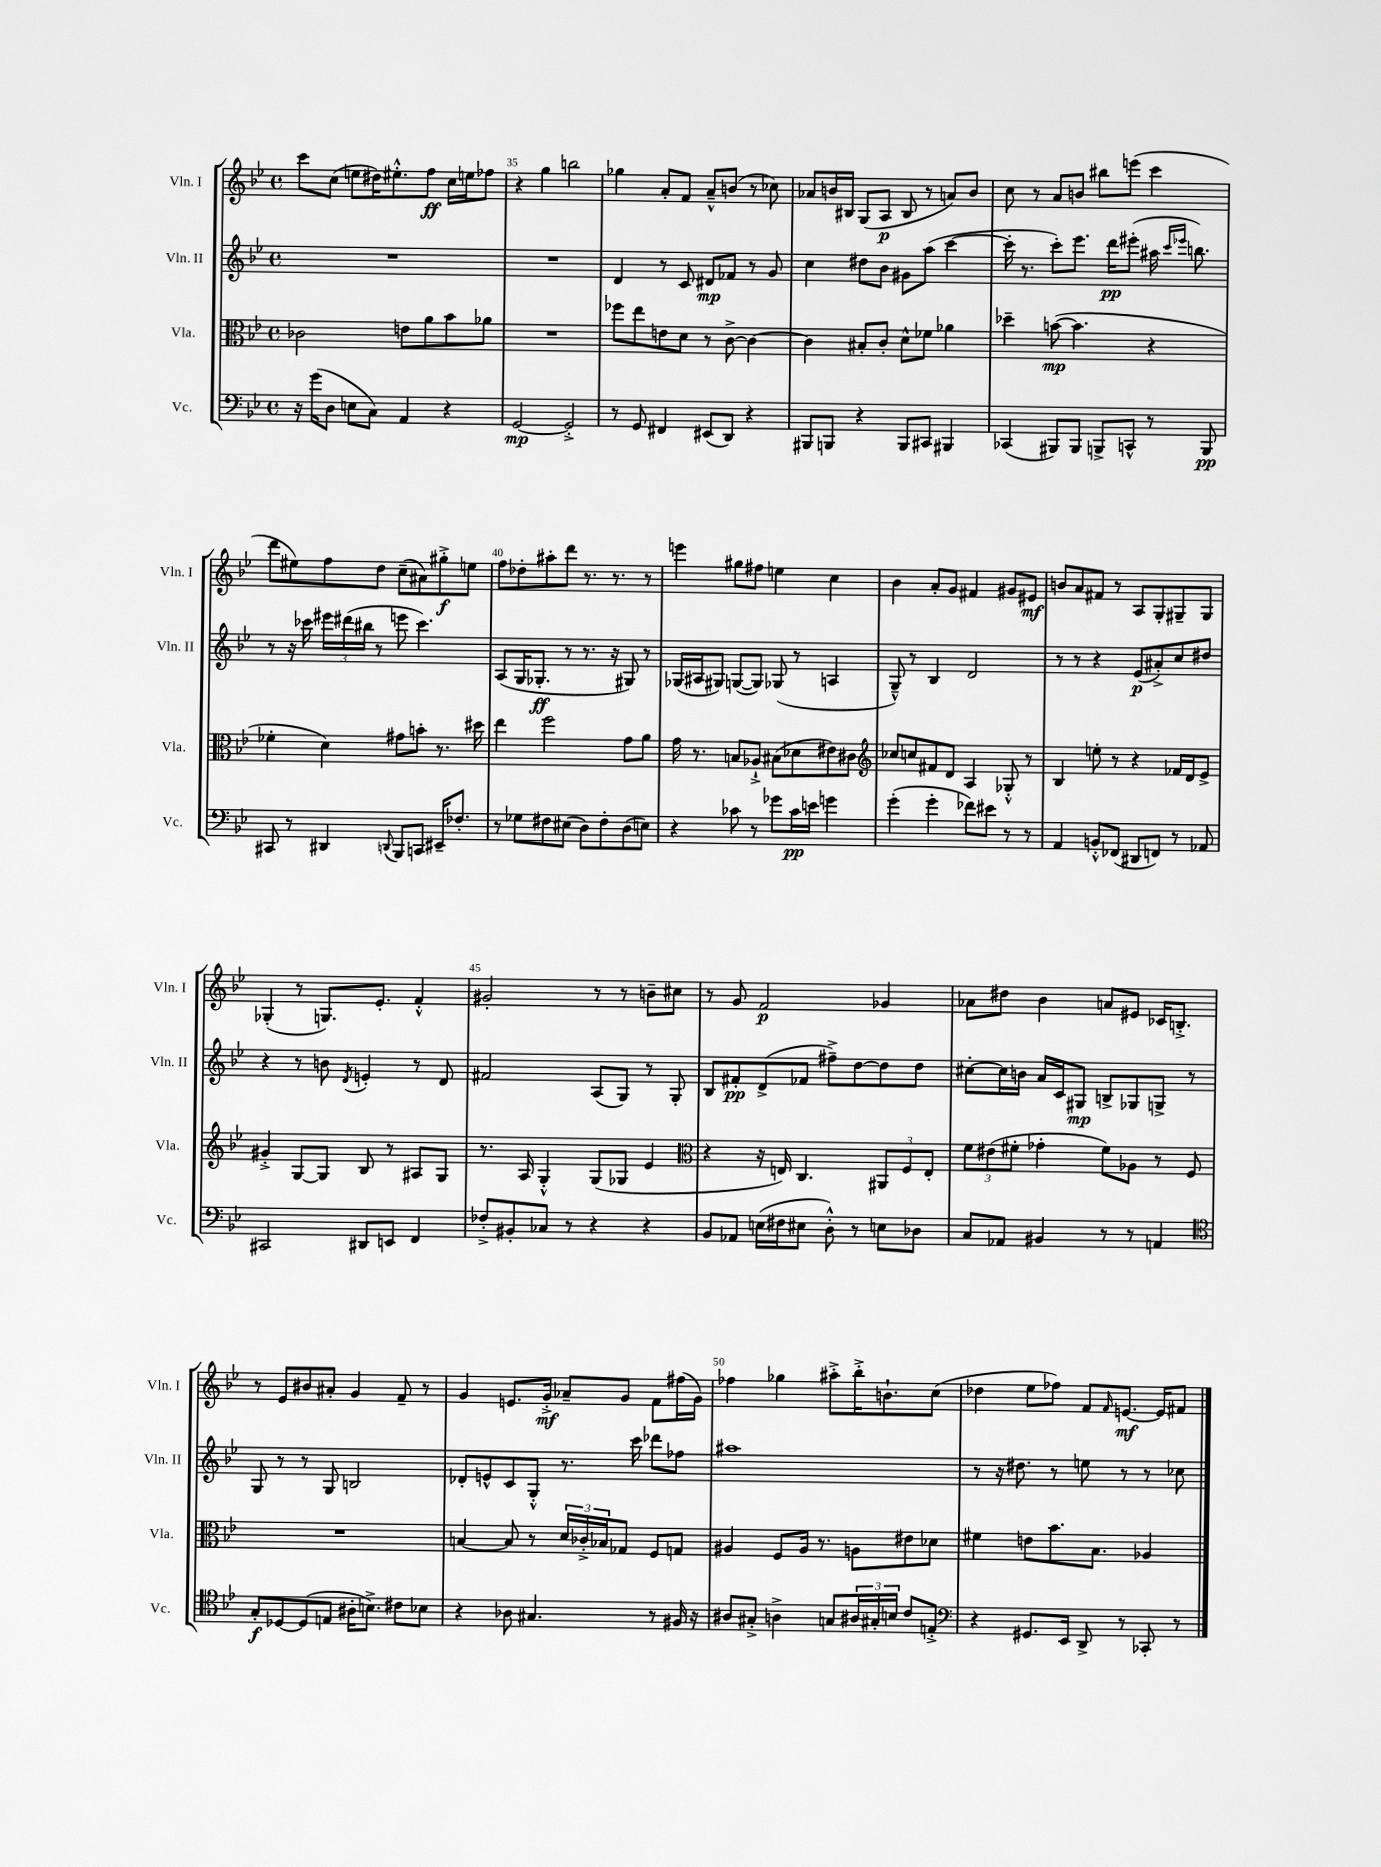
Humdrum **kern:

**kern	**kern	**kern	**kern
*staff4	*staff3	*staff2	*staff1
*clefF4	*clefC3	*clefG2	*clefG2
*k[b-e-]	*k[b-e-]	*k[b-e-]	*k[b-e-]
*M4/4	*M4/4	*M4/4	*M4/4
*met(c)	*met(c)	*met(c)	*met(c)
16r	2c-\	1r	8ccc\L
(16g\LK	.	.	.
8D\J	.	.	(8cc\J
8E\L	.	.	8ee\L
8C\J)	.	.	16dd#\K)
.	.	.	8.ee#'^^\
4AA/	8e\L	.	.
.	8a\	.	8ff\J
4r	8b-\	.	16cc\LL
.	.	.	16ee\J
.	8a-\J	.	8ff-\J
=	=	=	=
[2GG/	1r	1r	4r
.	.	.	4gg\
2GG'^/]	.	.	2bb\
=	=	=	=
8r	8ff-\L	4d/	4gg-\
8GG/	8ee-\	.	.
4FF#/	8e\	8r	8a'/L
.	8d\J	8c/	8f/J
(8EE#/L	8r	8d#/L	8a~^^/L
8DD/J)	[8c^\	8f-/J	(8b/J
4r	4c\_	8r	8r
.	.	8g/	8cc-\)
=	=	=	=
8BBB#/L	4c\]	4cc\	8a-/L
8BBB/J	.	.	16b/L
.	.	.	16B#/JJ
4r	8B#'/L	8dd#\L	(8G/L
.	8c'/J	8b-\J	8A/J
8BBB/L	8d^^\L	8g#\L	8B#/
8CC#/J	8f-\J	(8aa\J	8r
4BBB#/	4a-\	[4ccc\	8a/L)
.	.	.	8b/J
=	=	=	=
(4CC-/	4dd-~\	16ccc'\]	8cc\
.	.	8.r	.
.	.	.	8r
8BBB#/L)	([8b\	8ccc'\L)	8a/L
8BBB#/J	4.b\]	8.eee-\J	8b/J
8BBB^/L	.	.	8bb#\L
.	.	16ddd\LK	.
8CC^^/J	.	(8eee#'\J	(8eee\J
8r	4r	16aa#\	4ccc\
.	.	16qqccc/LL	.
.	.	16qqeee-/JJ	.
.	.	8.bb\)	.
8BBB/	.	.	.
=	=	=	=
8CC#/	4f-'\	8r	8ddd\L
8r	.	16r	8ee#\)
.	.	16ccc-\	.
4DD#/	4d\)	24eee#\LL	8ff\
.	.	(24ddd#\	.
.	.	24bb#\JJ	.
.	.	8r	8dd\J
8qqDD/	.	.	.
8BBB-/L	8g#\L	8eee\	(8cc~\L
8CC/J	8b'\J	4.ccc-\)	8a#\)
16EE#~/LK	8.r	.	8gg#'^\
8.F-'/J	.	.	.
.	.	.	8ee\J
.	16dd#\	.	.
=	=	=	=
8r	4ee-\	(8A/L	8ff\L
8G-\L	.	16G/K	8dd-'\
.	.	8.G-'/J	.
8F#\	2ff\	.	8aa#'\
(8E#\J	.	8r	8ddd\J
8D\L)	.	8.r	8.r
8F#'\	.	.	.
.	.	16r	8.r
(8D\	8g\L	8G#/)	.
8E\J)	8a\J	8r	8r
=	=	=	=
4r	16g\	(16G-/LL	4eee\
.	8.r	16A#/J	.
.	.	8G#/J)	.
8c-\	8B/L	([8G/L	8gg#\L
8r	8A-`^/J	8G/]J)	8ff#\J
8g-\L	(8B#\L	(8G-/	4ee\
16c-\L	8d-\	8r	.
16e\JJ	.	.	.
4g\	8e#\)	4A/	4cc\
.	8c#\J	.	.
=	=	=	=
*	*clefG2	*	*
(4g'\	8cc-/L	8G~^^/)	4b-\
.	8cc/	8r	.
4g'\	8f#/	4B-/	8a'/L
.	8d/J	.	8g/J
8f-\L)	4A/	2d/	4f#/
8e#\J	.	.	.
8r	8G-'^^/	.	8g#/L
8r	8r	.	8e#/J
=	=	=	=
4AA/	4B-/	8r	8b/L
.	.	8r	8a/
8BB'^^/L	8ee'\	4r	8f#/J
(8FF-/J	8r	.	8r
8DD#/L	4r	(8e-/L	8A/L
8FF/J)	.	8a#'^/)	8G'/
8r	16f-/LL	8cc/	8G#~/
.	16d/J	.	.
8AA-/	8e-^/J	8dd#/J	8G#/J
=	=	=	=
2CC#/	4g#'^/	4r	(4G-'/
.	[8G/L	8r	8r
.	8G/]J	8b\	8.G/L)
.	.	8qd/	.
8DD#/L	8B-/	4e'/	.
.	.	.	8.e-'/J
8EE/J	8r	.	.
4FF/	8A#/L	8r	4f'^^/
.	8G/J	8d/	.
=	=	=	=
8F-'^/L	8.r	2f#/	2g#'/
8BB#'/	.	.	.
.	16A/	.	.
8C-/J	4G'^^/	.	.
8r	.	.	.
4r	(8G/L	(8A/L	8r
.	8G-/J	8G/J)	8r
4r	4e-/	8r	8b~\L
.	.	8G'/	8cc#\J
=	=	=	=
*	*clefC3	*	*
8BB-/L	4r	8B-/L	8r
8AA-/J	.	8f#'/	8g/
(16E\LL	16r	(8d^/	2f/
16F#\J	16E/)	.	.
8E#\J	4.C/	8f-/J	.
8D'^^\)	.	8ff#~^\L)	.
8r	.	[8dd\	.
8E\L	12AA#/L	8dd\]	4g-/
.	12F/	.	.
8D-\J	.	8dd\J	.
.	12E'/J	.	.
=	=	=	=
8C/L	12f\L	[8cc#'\L	8a-\L
.	(12e#\	.	.
8AA-/J	.	16cc#\]L	8dd#\J
.	12f#'\J	.	.
.	.	16b\JJ	.
4BB#/	4g-'\	16a/LL	4b-\
.	.	16c/J	.
.	.	8G#/J	.
8r	8f#\L)	8B^/L	8a/L
8r	8A-\J	8G-/	8e#/J
4AA/	8r	8G^/J	16c-/LK
.	.	.	8.B'^/J
.	8F/	8r	.
=	=	=	=
*clefC4	*	*	*
8G'/L	1r	8G/	8r
[8D-/	.	8r	8e-/L
(8D-/]	.	8r	8b#/
8E/J	.	8G/	8a#'/J
16A#'\LK	.	2B/	4g/
8.B^\J)	.	.	.
8c#\L	.	.	8f~/
8B-\J	.	.	8r
=	=	=	=
4r	[4B/	8d-'/L	4g/
.	.	8e^^/	.
8A-\	8B/]	8c/	8.e/L
4.G#/	8r	8G'^^/J	.
.	.	.	16g'^/Jk
.	24d/LL	8.r	8a-~/L
.	24c-'^/	.	.
.	24B-/J	.	.
.	8G-/J	.	8g/J
.	.	16ccc\	.
8r	8F/L	8ddd-\L	8f\L
16F#/	8G/J	8ff-\J	(16ff#\L
16r	.	.	16g\JJ)
=	=	=	=
8A#/L	4A#/	1aa#	4ff-\
8G#'^/J	.	.	.
4A^\	8F/L	.	4gg-\
.	16A#/Jk	.	.
.	8.r	.	.
8G/L	.	.	8aa#'^\L
24A#/L	8A\L	.	16bb-'^\K
24G#'/	.	.	.
.	.	.	8.b`\
24B/JJ	.	.	.
8c/L	8e#\	.	.
8E'^/J	8d-\J	.	(8cc\J
=	=	=	=
*clefF4	*	*	*
4r	4f#\	8r	4dd-\
.	.	16r	.
.	.	8.dd#\	.
8.GG#/L	8e\L	.	8ee-\L
.	8.b-\	8r	8ff-\J)
16EE-/Jk	.	.	.
8DD^/	.	8ee\	8f/L
.	8.B-\J	.	.
.	.	.	16qqf/
8r	.	8r	[8.e/J
8CC-'/	4A-/	8r	.
.	.	.	16e/]LK
8r	.	8cc-\	8f#/J
==	==	==	==
*-	*-	*-	*-
